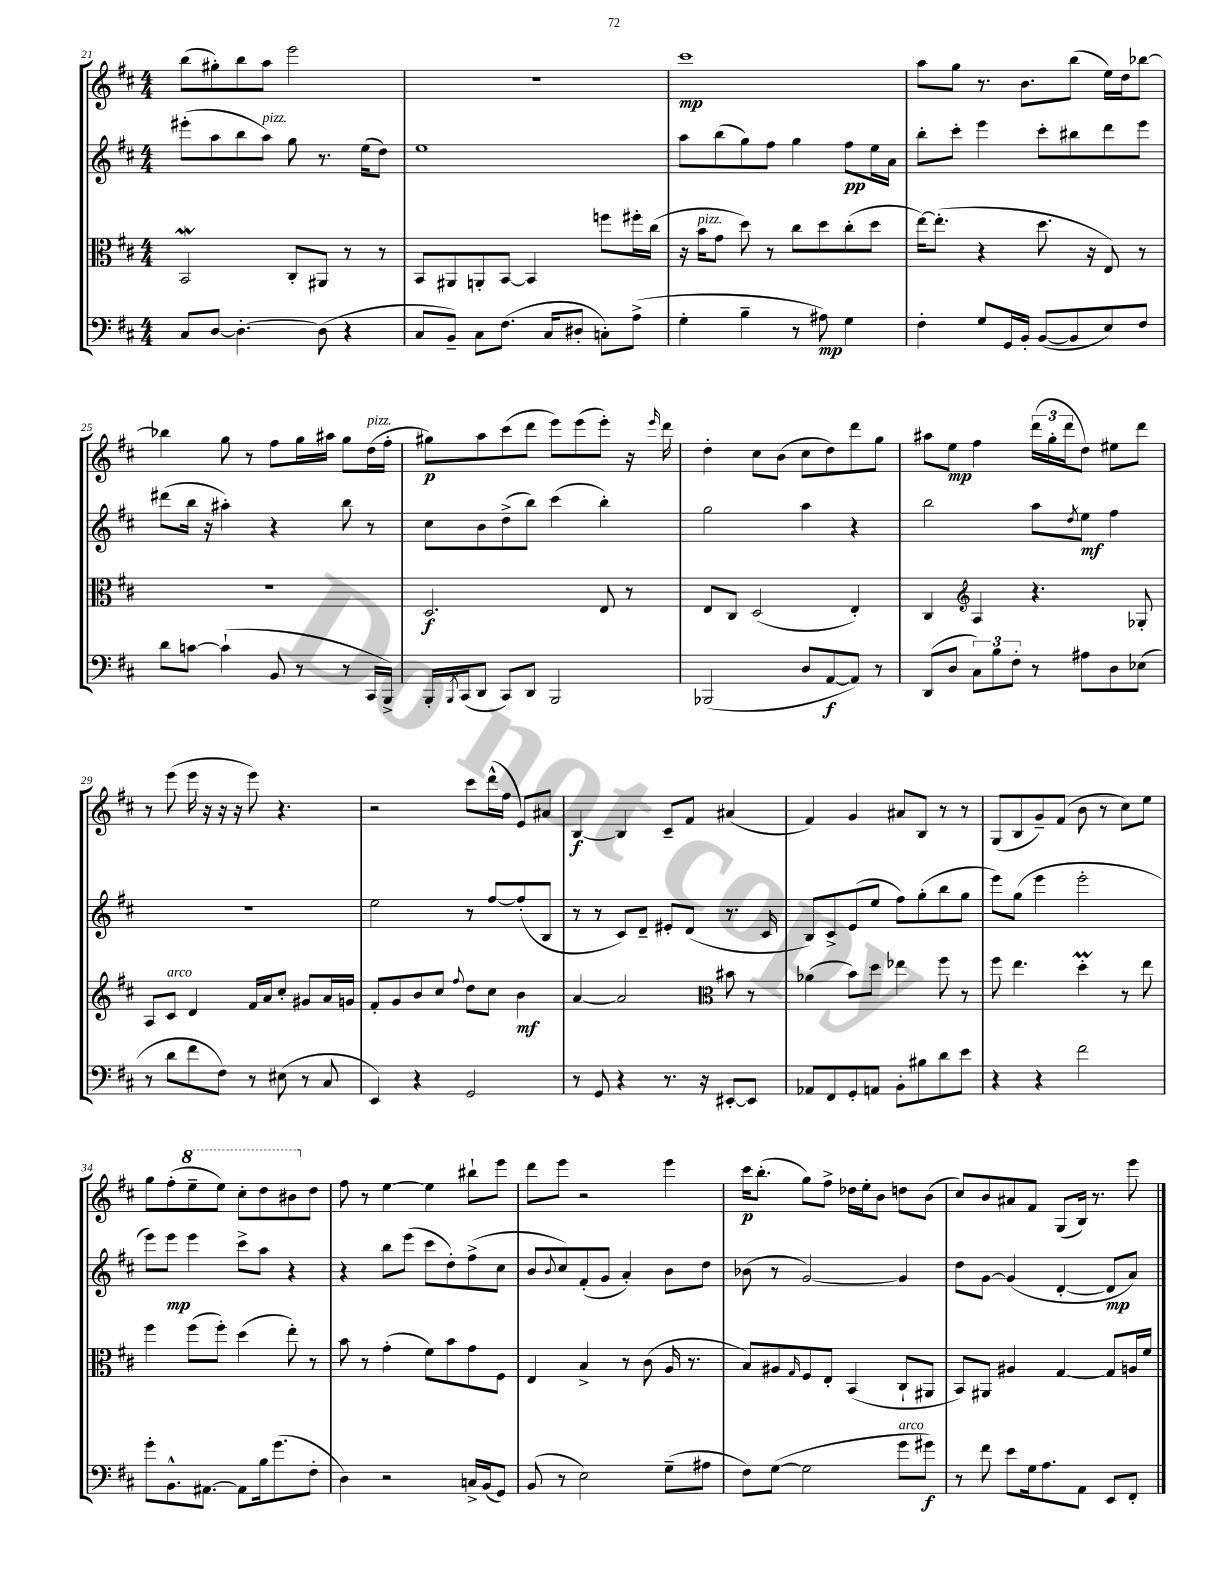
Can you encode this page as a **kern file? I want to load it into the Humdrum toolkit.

**kern	**kern	**kern	**kern
*staff4	*staff3	*staff2	*staff1
*clefF4	*clefC3	*clefG2	*clefG2
*k[f#c#]	*k[f#c#]	*k[f#c#]	*k[f#c#]
*M4/4	*M4/4	*M4/4	*M4/4
8C#/L	2BB/	(8eee#'\L	(8bb\L
[8D/J	.	8aa\	8gg#'\)
4.D'\_	.	8bb\	8bb\
.	.	8aa\J)	8aa\J
.	8C#'/L	8gg\	2eee\
(8D\]	8AA#/J	8.r	.
4r	8r	.	.
.	.	(16ee\LK	.
.	8r	8dd\J)	.
=	=	=	=
8C#/L	8BB/L	1ee	1r
8BB~/J)	8AA#/	.	.
8C#\L	8AA'/	.	.
(8.F#\J	[8BB/J	.	.
.	4BB/]	.	.
16C#/LK	.	.	.
8D#'/J	.	.	.
8C'\L)	8ff\L	.	.
(8A^\J	16ff#'\L	.	.
.	(16cc#\JJ	.	.
=	=	=	=
4G'\	16r	8aa\L	1ccc#
.	16b\LK	.	.
.	8g\J	(8bb\	.
4B~\	8dd\)	8gg\)	.
.	8r	8ff#\J	.
8r	8cc#\L	4gg\	.
8A#\)	8dd\	.	.
4G\	(8cc#'\	8ff#\L	.
.	8dd\J	16ee\L	.
.	.	16a\JJ	.
=	=	=	=
4F#'\	[16ee\LK)	8bb'\L	8aa\L
.	(8.ee'\]J	.	.
.	.	8ccc#'\J	8gg\J
8G/L	4r	4eee\	8.r
16GG/L	.	.	.
16BB'/JJ	.	.	8.b\L
([8BB/L	8.dd\	8ccc#'\L	.
8BB/]	.	8bb#\	(8bb\J
.	16r	.	.
8E/)	8E/)	8ddd\	16ee\LL)
.	.	.	16dd\J
8F#/J	8r	8eee\J	[8bb-\J
=	=	=	=
8d\L	1r	(8ddd#\L	4bb-\]
[8c\J	.	16bb\Jk	.
.	.	16r	.
(4c`\]	.	4aa#'\)	8gg\
.	.	.	8r
8BB/	.	4r	8ff#\L
8r	.	.	16gg\L
.	.	.	16aa#\JJ
8r	.	8bb\	8gg\L
16CC#/LL	.	8r	(16dd\L
16BBB^/JJ)	.	.	16ff#'\JJ
=	=	=	=
16BBB'/LL	2.D/	8cc#\L	8gg#\L)
8qBBB/	.	.	.
(16CC#/J	.	.	.
8DD/J	.	8b\	8aa\
8CC#/L)	.	(8dd^\	(8ccc#\
8DD/J	.	8bb\J)	8ddd\J
2BBB/	.	(4ccc#\	8eee\L)
.	.	.	(8eee\
.	8E/	4bb'\)	8eee'\J)
.	8r	.	16r
.	.	.	16qqeee/
.	.	.	16ddd\
=	=	=	=
(2BBB-/	8E/L	2gg\	4dd'\
.	8C#/J	.	.
.	(2D/	.	8cc#\L
.	.	.	(8b\J
8D/L	.	4aa\	8cc#\L
[8AA/	.	.	8dd\)
8AA/]J)	4E'/)	4r	8ddd\
8r	.	.	8gg\J
=	=	=	=
(8DD/L	4C#/	2bb\	8aa#\L
8D/J	.	.	8ee\J
*	*clefG2	*	*
12C#\L)	4A/	.	4ff#\
12B\	.	.	.
12F#'\J	.	.	.
8r	4.r	8aa\L	(24ddd\LL
.	.	.	24gg'\
.	.	.	24ddd\J
.	.	8qdd/	.
8A#\L	.	8ee\J	8dd\J)
8D\	.	4ff#\	8ee#\L
(8E-\J	8G-'/	.	8ddd\J
=	=	=	=
8r	8A/L	1r	8r
8d\L	8c#/J	.	(8eee\
8f#\	4d/	.	16eee\
.	.	.	16r
8F#\J)	.	.	16r
.	.	.	16r
8r	16f#/LL	.	8eee\)
.	16a/J	.	.
(8E#\	8cc#'/J	.	4.r
8r	8g#/L	.	.
8C#/	16a/L	.	.
.	16g/JJ	.	.
=	=	=	=
4EE/)	8f#'/L	2ee\	2r
.	8g/	.	.
4r	8b/	.	.
.	8cc#/J	.	.
.	8qqff#/	.	.
2GG/	8dd\L	8r	8ccc#\L
.	8cc#\J	[8ff#/L	(16ddd^^\L
.	.	.	16ff#\JJ
.	4b\	(8ff#'/]	8e/L)
.	.	8B/J	8a#/J
=	=	=	=
8r	[4a/	8r	[4B/
8GG/	.	8r	.
4r	2a/]	8c#/L)	4B/]
.	.	8d~/J	.
8.r	.	8e#'/L	8c#~/L
.	.	(8d/J	8f#/J
16r	.	.	.
*	*clefC3	*	*
[8EE#'/L	8b#\	8.r	(4a#/
8EE#/]J	8r	.	.
.	.	16c#/	.
=	=	=	=
8AA-/L	(4a-\	8B/L)	4f#/)
8FF#/	.	8c#^/	.
8GG'/	8b\L)	(8e/	4g/
8AA/J	8dd\J	8ee/J	.
8BB'\L	4ee-\	8ff#\L)	8a#/L
8B#\	.	(8gg'\	8B/J
8d\	8ff#\	8bb\	8r
8e\J	8r	8gg\J	8r
=	=	=	=
4r	8ff#\	8eee\L)	(8G/L
.	4.ee\	(8gg\J	8B/
4r	.	4eee\	8g~/)
.	.	.	(8f#/J
2f#\	4dd'\	2eee'\	8b\
.	.	.	8r
.	8r	.	8cc#\L)
.	8ee\	.	8ee\J
=	=	=	=
8g'\L	4ff#\	8eee\L)	8gg\L
8.BB^^\	.	8eee\J	(8ff#'\
.	(8ff#\L	4eee\	8eee~\
[8.AA#\J	.	.	.
.	8ff#'\J)	.	8eee\J)
8AA#\]L	(4dd\	8ccc#^\L	8ccc#'\L
16B\k	.	8aa\J	8ddd\
(8.g\	.	.	.
.	8ee'\)	4r	8bb#\
8F#'\J	8r	.	8dd\J
=	=	=	=
4D\)	8b\	4r	8ff#\
.	8r	.	8r
2r	(4g'\	8bb\L	[4ee\
.	.	(8eee\J	.
.	8f#\L)	8ccc#\L	4ee\]
.	8b\	8dd'\)	.
16C^/LL	8g\	(8ff#^\	8bb#`\L
(16BB/J	.	.	.
8GG/J)	8F#\J	8cc#\J	8eee\J
=	=	=	=
(8BB/	4E/	8b/L	8ddd\L
.	.	8qqb/	.
8r	.	8cc#/)	8eee\J
2E\)	4B^/	(8f#'/	2r
.	.	8g/J	.
.	8r	4a'/)	.
.	(8c#\	.	.
(8G~\L	16A/	8b\L	4eee\
.	8.r	.	.
8A#\J	.	8dd\J	.
=	=	=	=
8F#\L)	8B/L)	(8b-\	16ccc#\LK
.	.	.	(8.bb'\J
([8G\J	8A#/	8r	.
.	16qqG/	.	.
2G\]	8F#/	[2g/)	8gg\L)
.	8E'/J	.	8ff#^\J
.	(4BB/	.	16dd-\LL
.	.	.	16ee'\J
.	.	.	8b\J
8g\L	8C#`/L	4g/]	8dd\L
8g#\J)	8AA#/J	.	(8b\J
=	=	=	=
8r	8BB/L)	8dd\L	8cc#/L)
8f#\	8AA#/J	[8g\J	8b/
8e\L	4A#/	(4g/]	8a#/
16G\k	.	.	8f#/J
8.A\	.	.	.
.	[4G/	[4d'/	(8G/L
8AA\J	.	.	16B/Jk)
.	.	.	8.r
8EE/L	8G/]L	8d/]L	.
8FF#'/J	16A/L	8a/J)	8eee\
.	16f#/JJ	.	.
==	==	==	==
*-	*-	*-	*-
